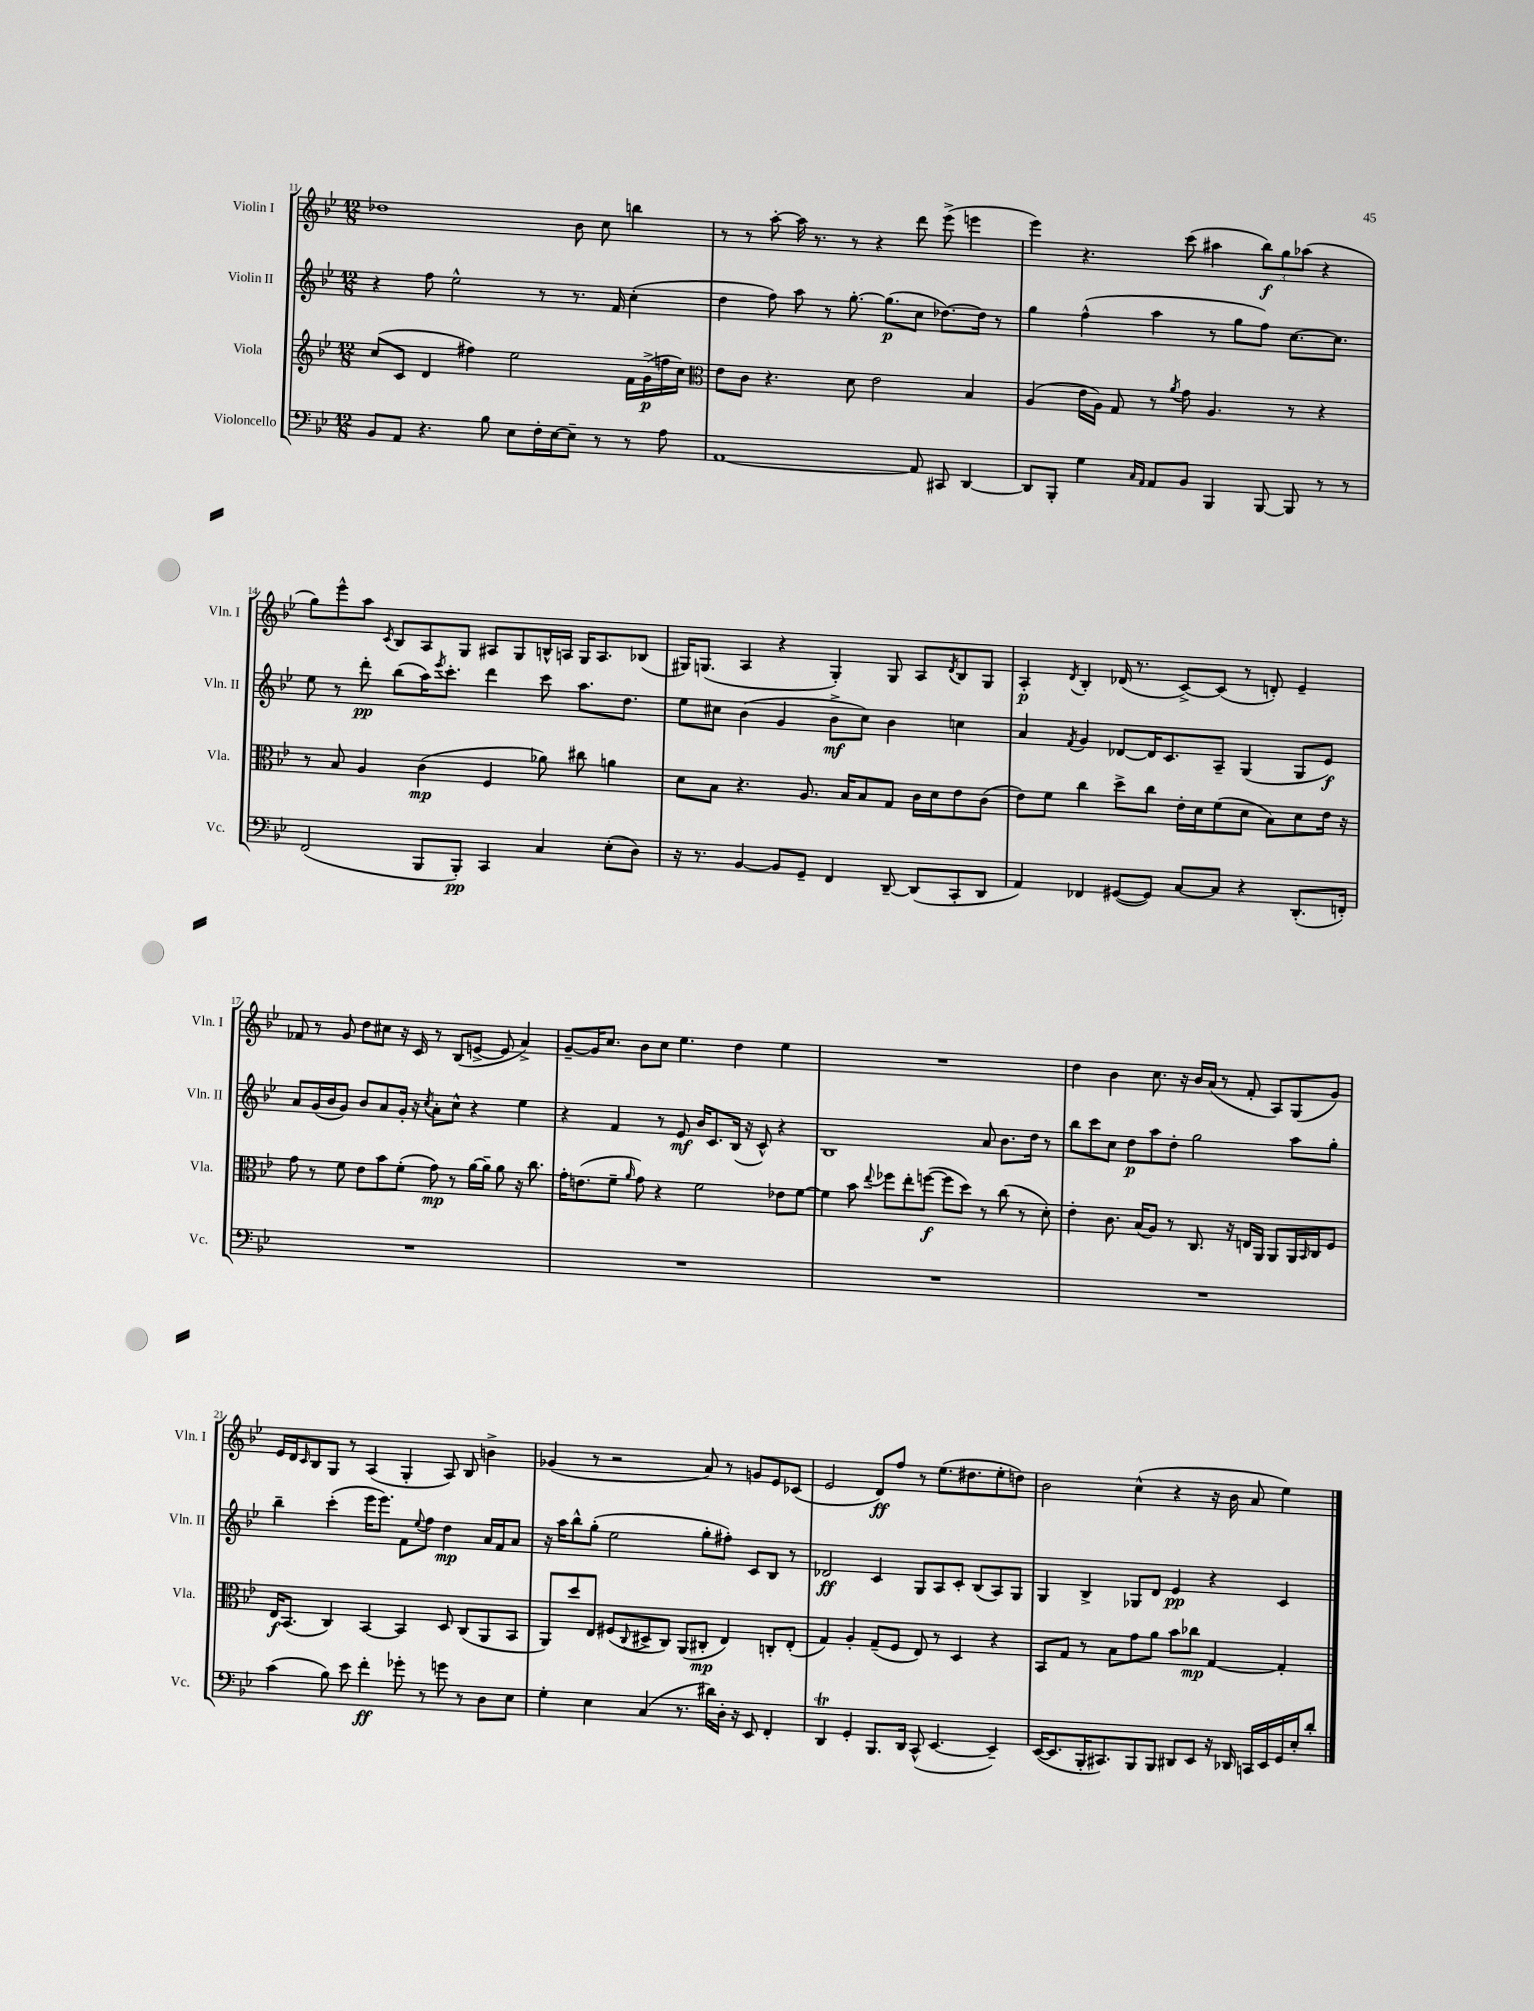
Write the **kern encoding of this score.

**kern	**kern	**kern	**kern
*staff4	*staff3	*staff2	*staff1
*clefF4	*clefG2	*clefG2	*clefG2
*k[b-e-]	*k[b-e-]	*k[b-e-]	*k[b-e-]
*M12/8	*M12/8	*M12/8	*M12/8
8BB-	(8cc	4r	1dd-
8AA	8c	.	.
4.r	4d	8ff	.
.	.	2ee-^^	.
.	4ff#)	.	.
8B-	.	.	.
8E-	2ee-	.	.
16F'	.	8r	.
[16E-	.	.	.
8E-~]	.	8.r	8b-
8r	.	.	8cc
.	.	16f	.
8r	16f	(4cc'	4bb
.	(16g^	.	.
8A	16ff	.	.
.	16cc)	.	.
=	=	=	=
*	*clefC3	*	*
[1AA	8e-	4dd	8r
.	8c	.	8r
.	4.r	8ff)	[8aa'
.	.	8aa	16aa]
.	.	.	8.r
.	.	8r	.
.	8d	[8.gg'	8r
.	2e-	.	4r
.	.	(8.gg]	.
8AA]	.	8cc	8ddd
8CC#	.	[8.dd-)	(8eee-^
[4DD	4B-	.	4eee
.	.	16dd-]	.
.	.	8r	.
=	=	=	=
8DD]	(4A	4gg	4eee-)
8BBB-'	.	.	.
4G	16e-	(4ff^^	4.r
.	16A)	.	.
.	8G	.	.
16qqC	.	.	.
16qqAA	.	.	.
8AA	8r	4aa	.
.	8qa	.	.
8BB-	8g	.	(8ccc
4BBB-	4.A	8r	4aa#
.	.	8gg	.
[8BBB-	.	8ff)	12bb-)
.	.	.	12gg
8BBB-]	8r	[8.cc	.
.	.	.	(12aa-
8r	4r	.	4r
.	.	8.cc]	.
8r	.	.	.
=	=	=	=
(2FF	8r	8ee-	8gg)
.	8B-	8r	8eee-^^
.	4A	8ddd'	8aa
.	.	.	8qc
.	.	(8bb-	8B-
8BBB-	(4c	16aa)	8A
.	.	8qeee-	.
.	.	8.ccc'	.
8BBB-')	.	.	8G
4CC	4F	4ddd	8A#
.	.	.	8G
4C	8a-)	8ccc	16B^^
.	.	.	16A
.	8cc#	8.aa	16G
.	.	.	8.A
(8E-'	4a	.	.
.	.	8.dd	.
8D)	.	.	(8B-
=	=	=	=
16r	8d	8ee-	16G#)
8.r	.	.	(8.G
.	8B-	8cc#	.
[4BB-	4.r	(4b-	4A
8BB-]	.	4g	4r
8GG~	8.A	.	.
4FF	.	8b-^	4G')
.	16B-	.	.
.	8B-	8cc#)	.
[8DD~	8G	4b-	8G
(8DD]	16c	.	8A
.	16d	.	.
.	.	.	8qd
8CC'	8e-	4cc	8B-
8DD	(8c	.	8G
=	=	=	=
4AA)	8e-)	4a	4A'
.	8f	.	.
.	.	8qf	8qd
4FF-	4cc	4g	4B-'
([8GG#	8dd^	[8d-	(16d-
.	.	.	8.r
8GG#])	8cc	16d-]	.
.	.	8.c	.
[8C	16e-'	.	[8c^)
.	16d	.	.
8C]	(8f	8A~	(8c]
4r	8d	(4G	8r
.	8B-)	.	8d')
(8.DD'	8d	8G	4e-~
.	16e-	8e-)	.
16FF')	16r	.	.
=	=	=	=
1.r	8g	8a	8f-
.	8r	(16g	8r
.	.	16b-	.
.	8f	8g)	8g
.	8e-	8b-	8dd
.	8b-	8a	8cc#
.	(8f'	16g'	16r
.	.	16r	16c
.	.	8qcc	.
.	8g)	8a'	8r
.	8r	8cc^^	(8B-
.	[16a	4r	[8e^
.	16a~]	.	.
.	8a	.	8e]
.	16r	4ee-	4a^)
.	8.cc	.	.
=	=	=	=
1.r	16g'	4r	[8g~
.	(8.e	.	.
.	.	.	16g]
.	.	.	8.cc
.	8f~	4f	.
.	16qqa	.	.
.	8g)	.	8b-
.	4r	8r	8cc
.	.	8e-	4.ee-
.	2f	16b-	.
.	.	8.c	.
.	.	(16B-	4dd
.	.	16r	.
.	.	8c^^)	.
.	8e-	4r	4ee-
.	[8f	.	.
=	=	=	=
1.r	4f]	1B-	1.r
.	8b-	.	.
.	8qqee-	.	.
.	8ff-	.	.
.	8ee-'	.	.
.	([8ff	.	.
.	8ff]	.	.
.	8dd)	.	.
.	8r	8a	.
.	(8cc	8.b-	.
.	8r	.	.
.	.	16dd	.
.	8d')	8r	.
=	=	=	=
1.r	4e-'	8bb-	4dd
.	.	8ccc	.
.	8.c	8cc	4b-
.	.	8dd	.
.	(16B-	.	.
.	8A)	8aa	8.cc
.	8r	8dd'	.
.	.	.	16r
.	8.C	2gg	16b-
.	.	.	(16a
.	.	.	8r
.	16r	.	.
.	16E	.	8f'
.	16AA	.	.
.	8AA	.	8A)
.	16AA	8aa	(8G
.	16qqBB-	.	.
.	16C	.	.
.	8F	8gg'	8g)
=	=	=	=
(4c	16E-	4bb-~	16e-
.	(8.BB-	.	16d
.	.	.	16qqc
.	.	.	8B-
8B-)	4C)	(4ccc'	8G
8e-	.	.	8r
4f'	[4BB-	16eee-	(4A
.	.	8.eee-)	.
8g-'	4BB-]	8f	4G'
.	.	8qqee-	.
8r	.	8ff	.
8g	8D	4dd	8A)
8r	(8C	.	8B-
8D	8AA	16a	4b^
.	.	16f	.
8E-	8BB-	8a	.
=	=	=	=
4G'	8AA)	16r	(4g-
.	.	16aa	.
.	8dd	8bb-^^	.
4E-	8E-	(8gg'	8r
.	(8F#	2ee-	2r
.	8qqC	.	.
(4C	8D#^	.	.
.	8C)	.	.
8.r	(8AA	.	.
.	8C#'	8gg'	8a)
16d#)	.	.	.
16D'	4E-)	8ff#')	8r
16r	.	.	.
8EE-	.	8c	8g
4FF'	8C'	8B-	8e-
.	(8E-'	8r	(8c-
=	=	=	=
4DD	4G)	2d-	2e-
4GG'	4A'	.	.
8.BBB-	(8G~	4c	8d)
.	8F	.	8ff
16DD	.	.	.
(8CC^^	8E-)	8G	8r
[4.EE-	8r	8A	(8.ee-
.	4D	8c'	.
.	.	.	8.dd#
.	.	(8B-	.
4EE-~])	4r	8A)	8ee-'
.	.	8G	8dd)
=	=	=	=
([16EE-	8BB-	4G	2b-
8.EE-]	.	.	.
.	8G	.	.
16BBB-'	8r	4B-^	.
8.CC#)	.	.	.
.	8B-	.	.
8BBB-	8g	8G-	(4cc^^
8BBB-	8a	8d	.
8DD#	8b-	4e-	4r
8EE-	8cc-	.	.
16r	[4G	4r	16r
16DD-	.	.	16b-
16CC	.	.	8a
16EE-	.	.	.
16GG	4G']	4c	4ee-)
16E-'	.	.	.
8d'	.	.	.
==	==	==	==
*-	*-	*-	*-
